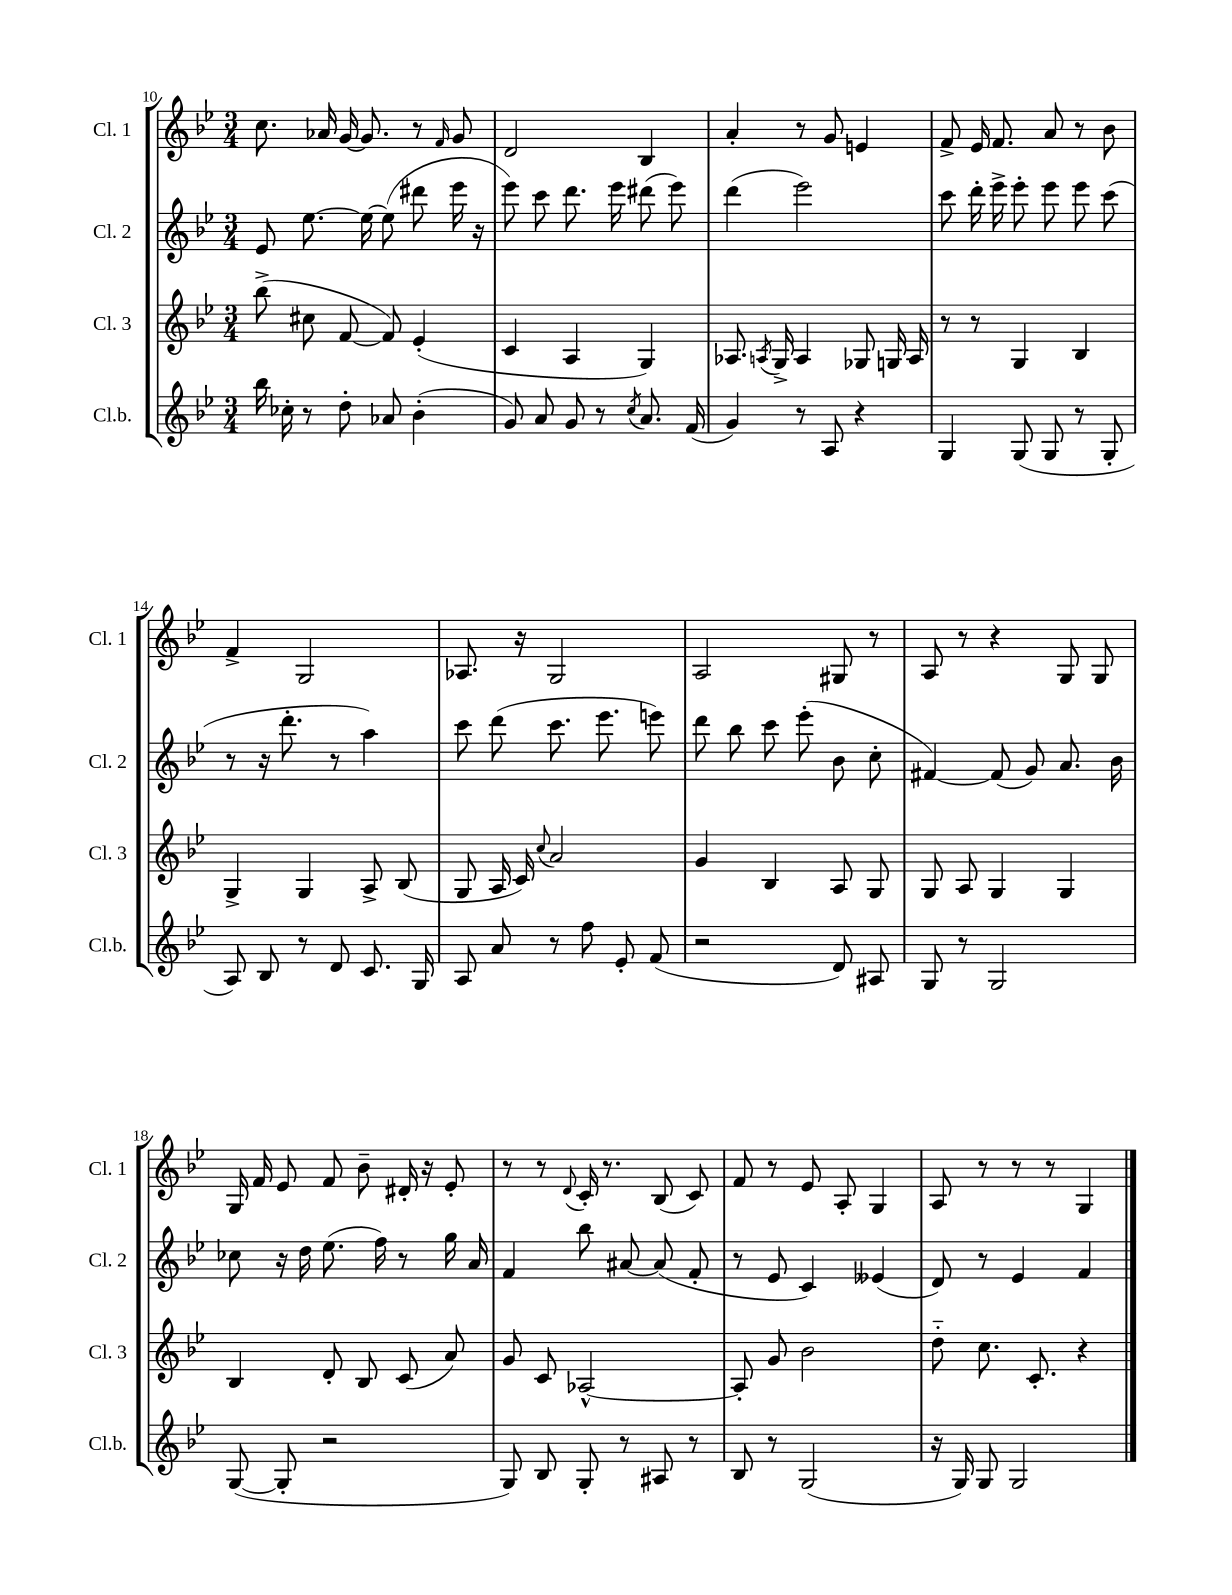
<<
\new StaffGroup <<
\new Staff = "s0" \with { instrumentName = "Cl. 1" shortInstrumentName = "Cl. 1" } {
    \clef treble \key bes \major \numericTimeSignature \time 3/4
    \autoBeamOff c''8. aes'16 g'16~ g'8. r8 \grace { f'16 } g'8 |
    d'2 bes4 |
    a'4-. r8 g'8 e'4 |
    f'8-> ees'16 f'8. a'8 r8 bes'8 |
    f'4-> g2 |
    aes8. r16 g2 |
    a2 gis8 r8 |
    a8 r8 r4 g8 g8 |
    g16 f'16 ees'8 f'8 bes'8-- dis'16-. r16 ees'8-. |
    r8 r8 \appoggiatura { d'8 } c'16-. r8. bes8( c'8) |
    f'8 r8 ees'8 a8-. g4 |
    a8 r8 r8 r8 g4 \bar "|." |
}
\new Staff = "s1" \with { instrumentName = "Cl. 2" shortInstrumentName = "Cl. 2" } {
    \clef treble \key bes \major \numericTimeSignature \time 3/4
    \autoBeamOff ees'8 ees''8.~ ees''16~ ees''8( dis'''8 ees'''16 r16 |
    ees'''8) c'''8 d'''8. ees'''16 dis'''8( ees'''8) |
    d'''4( ees'''2) |
    c'''8 d'''16-. ees'''16-> ees'''8-. ees'''8 ees'''8 c'''8( |
    r8 r16 d'''8.-. r8 a''4) |
    c'''8 d'''8( c'''8. ees'''8. e'''8) |
    d'''8 bes''8 c'''8 ees'''8-.( bes'8 c''8-. |
    fis'4~) fis'8( g'8) a'8. bes'16 |
    ces''8 r16 d''16 ees''8.( f''16) r8 g''16 a'16 |
    f'4 bes''8 ais'8~ ais'8( f'8-. |
    r8 ees'8 c'4) eeses'4( |
    d'8) r8 ees'4 f'4 \bar "|." |
}
\new Staff = "s2" \with { instrumentName = "Cl. 3" shortInstrumentName = "Cl. 3" } {
    \clef treble \key bes \major \numericTimeSignature \time 3/4
    \autoBeamOff bes''8->( cis''8 f'8~ f'8) ees'4-.( |
    c'4 a4 g4) |
    aes8. \acciaccatura { a8 } g16-> a4 ges8 g16 a16 |
    r8 r8 g4 bes4 |
    g4-> g4 a8-> bes8( |
    g8 a16 c'16) \appoggiatura { c''8 } a'2 |
    g'4 bes4 a8 g8 |
    g8 a8 g4 g4 |
    bes4 d'8-. bes8 c'8( a'8) |
    g'8 c'8 aes2~-^ |
    aes8-. g'8 bes'2 |
    d''8-_ c''8. c'8.-. r4 \bar "|." |
}
\new Staff = "s3" \with { instrumentName = "Cl.b." shortInstrumentName = "Cl.b." } {
    \clef treble \key bes \major \numericTimeSignature \time 3/4
    \autoBeamOff bes''16 ces''16-. r8 d''8-. aes'8 bes'4-.( |
    g'8) a'8 g'8 r8 \acciaccatura { c''8 } a'8. f'16( |
    g'4) r8 a8 r4 |
    g4 g8( g8 r8 g8-. |
    a8) bes8 r8 d'8 c'8. g16 |
    a8 a'8 r8 f''8 ees'8-. f'8( |
    r2 d'8) ais8 |
    g8 r8 g2 |
    g8~( g8-. r2 |
    g8) bes8 g8-. r8 ais8 r8 |
    bes8 r8 g2( |
    r16 g16) g8 g2 \bar "|." |
}
>>
>>
\layout { \context { \Score currentBarNumber = #10 } }
